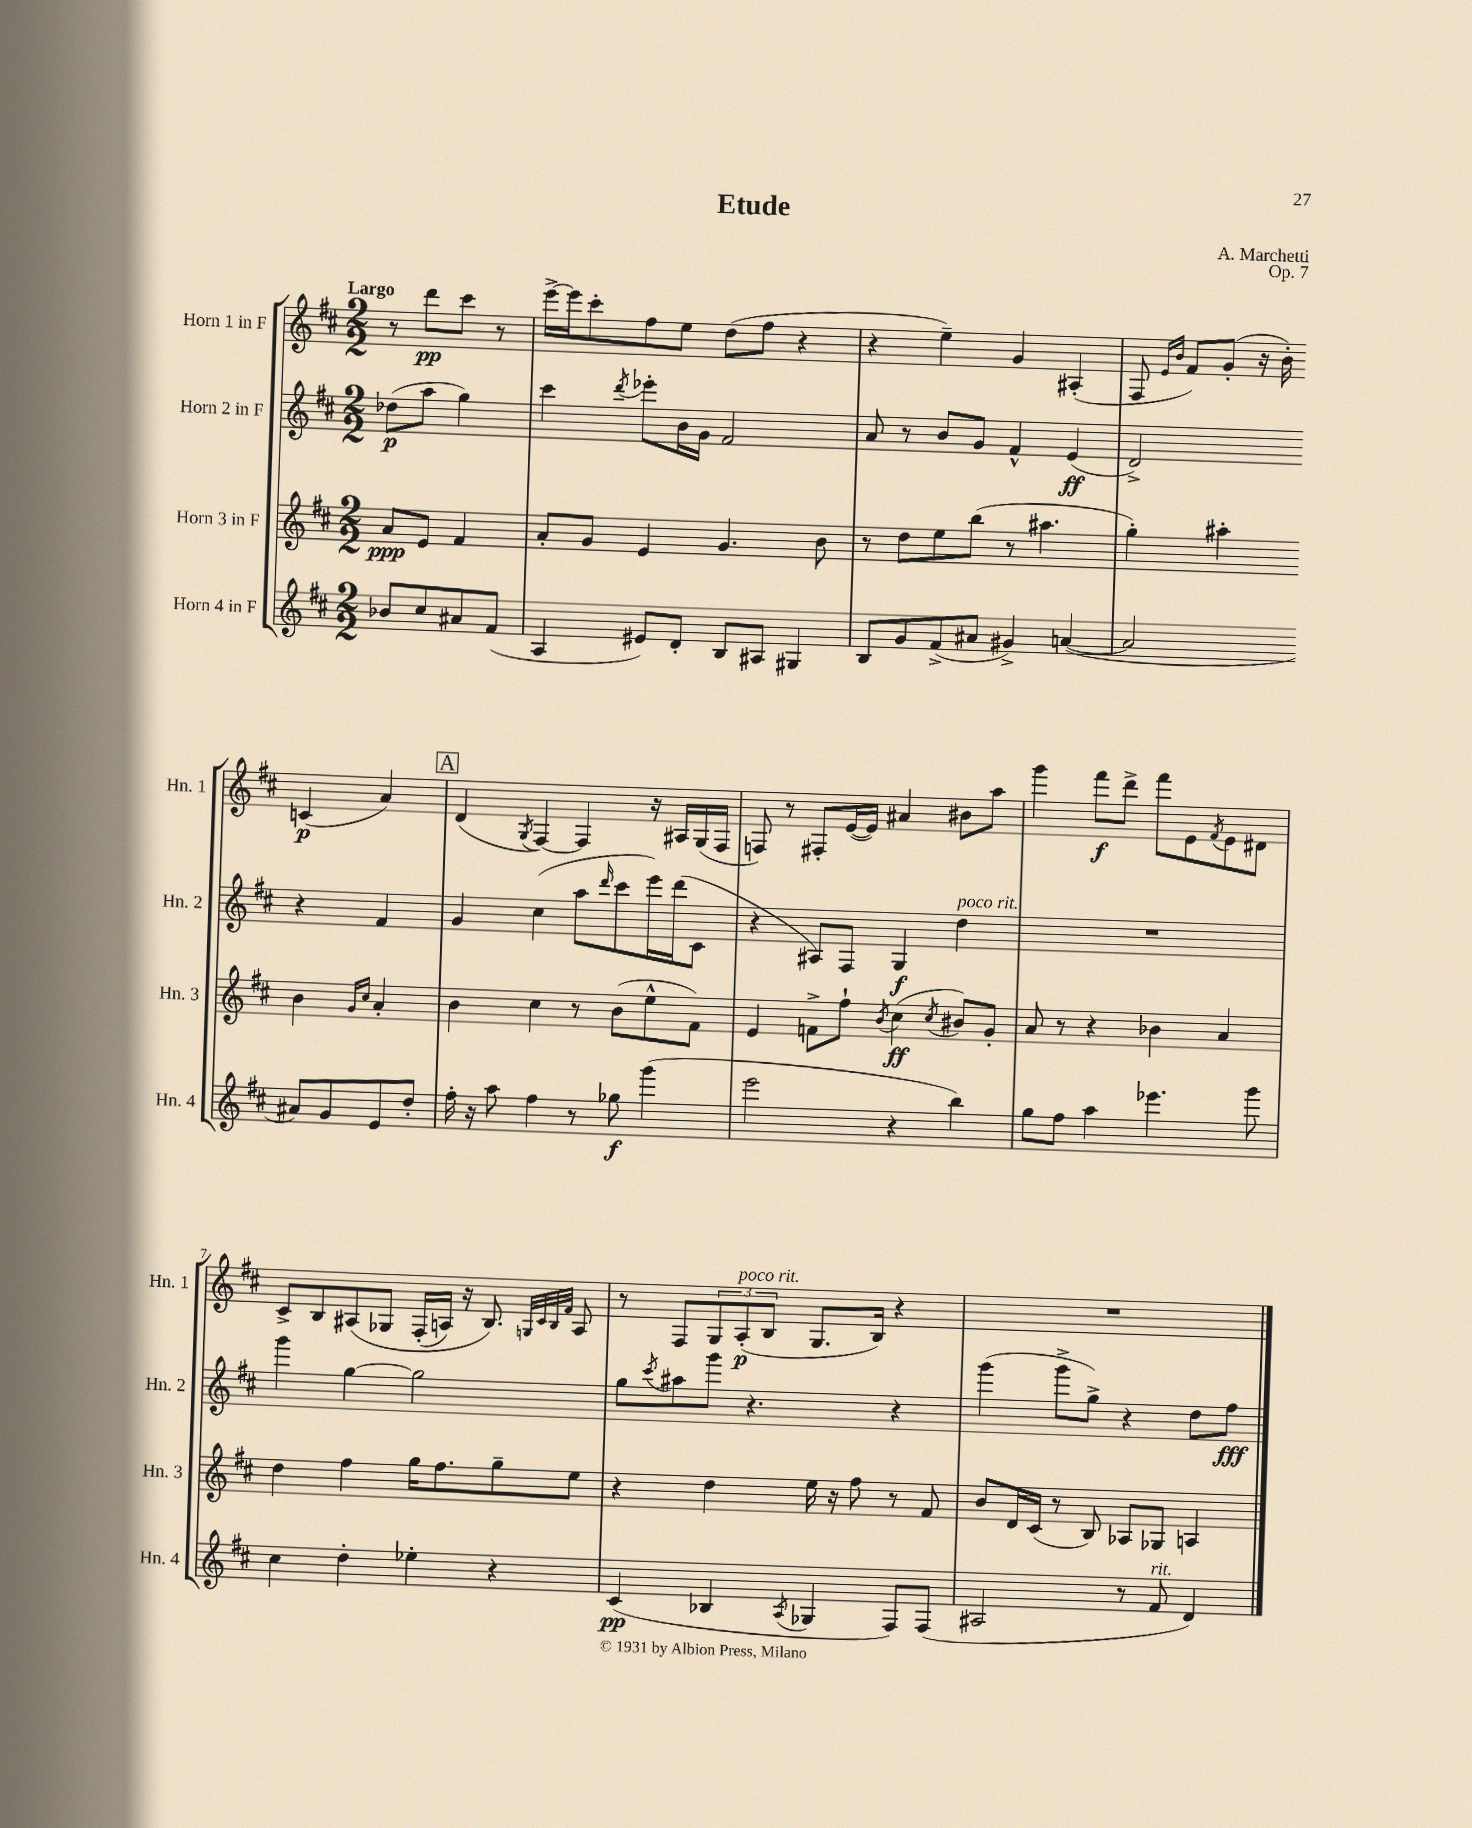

**kern	**kern	**kern	**kern
*staff4	*staff3	*staff2	*staff1
*clefG2	*clefG2	*clefG2	*clefG2
*k[f#c#]	*k[f#c#]	*k[f#c#]	*k[f#c#]
*M2/2	*M2/2	*M2/2	*M2/2
8b-	8a	(8dd-	8r
8cc#	8e	8aa	8ddd
8a#	4f#	4gg)	8ccc#
(8f#	.	.	8r
=	=	=	=
4A	8a'	4ccc#	[16eee^
.	.	.	16eee]
.	8g	.	8ccc#'
.	.	8qddd	.
8e#)	4e	8eee-'	8ff#
8d'	.	16b	8ee
.	.	16g	.
8B	4.g	2f#	(8dd
8A#	.	.	8ff#
4G#	.	.	4r
.	8b	.	.
=	=	=	=
8B	8r	8a	4r
8g	8dd	8r	.
(8f#^	8ee	8b	4ee~)
8a#	(8bb	8g	.
4g#^)	8r	4f#^^	4g
.	4.aa#	.	.
([4a	.	(4e	(4A#'
=	=	=	=
2a]	4gg')	2d^)	8F#
.	.	.	16qqe
.	.	.	16qqb
.	.	.	8f#)
.	4aa#'	.	(8g'
.	.	.	16r
.	.	.	16b')
8a#)	4b	4r	(4c
8g	.	.	.
.	16qqg	.	.
.	16qqcc#	.	.
8e	4a'	4f#	4a)
8dd'	.	.	.
=	=	=	=
16ff#'	4b	4g	(4d
16r	.	.	.
8aa	.	.	.
.	.	.	8qG
4ff#	4cc#	(4cc#	[4F#)
8r	8r	8aa	4F#]
.	.	16qqddd	.
8gg-	(8b	8ccc#	.
(4ggg	8ee^^	16eee)	16r
.	.	(16ddd	16A#
.	8f#)	8c#	(16G
.	.	.	16F#
=	=	=	=
2eee	4e	4r	8F)
.	.	.	8r
.	8f^	8A#)	8F#'
.	8ff#`	8F#	([16e
.	.	.	16e])
.	8qb	.	.
4r	(4cc#	4G	4a#
.	8qcc#	.	.
4bb)	8b#)	4dd	8b#
.	8g'	.	8aa
=	=	=	=
8gg	8a	1r	4ggg
8ff#	8r	.	.
4aa	4r	.	8fff#
.	.	.	8ddd^
4.eee-	4b-	.	8fff#
.	.	.	8e
.	.	.	8qf#
.	4a	.	8e
8ggg	.	.	8d#
=	=	=	=
4cc#	4dd	4ggg	8c#^
.	.	.	8B
4dd'	4ff#	[4gg	&(8A#
.	.	.	8G-
4ee-'	16gg	2gg]	(16F#'
.	8.ff#	.	16A)
.	.	.	16r
.	.	.	8.B&)
4r	8gg~	.	.
.	.	.	32qqG
.	.	.	32qqc#
.	.	.	32qqB
.	.	.	32qqf#
.	8ee	.	8A
=	=	=	=
(4c#	4r	8gg	8r
.	.	8qccc#	.
.	.	8aa#	8F#
4B-	4dd	8ggg	12G
.	.	.	(12A'
.	.	4.r	.
.	.	.	12B
8qA	.	.	.
4G-	16ee	.	8.G
.	16r	.	.
.	8ff#	.	.
.	.	.	16B)
8F#)	8r	4r	4r
(8F#	8f#	.	.
=	=	=	=
2A#	8b	(4ggg	1r
.	16d	.	.
.	(16c#	.	.
.	8r	8ggg^	.
.	8B)	8gg^)	.
8r	8A-	4r	.
8f#	8G-	.	.
4d)	4A	8dd	.
.	.	8ff#	.
==	==	==	==
*-	*-	*-	*-
